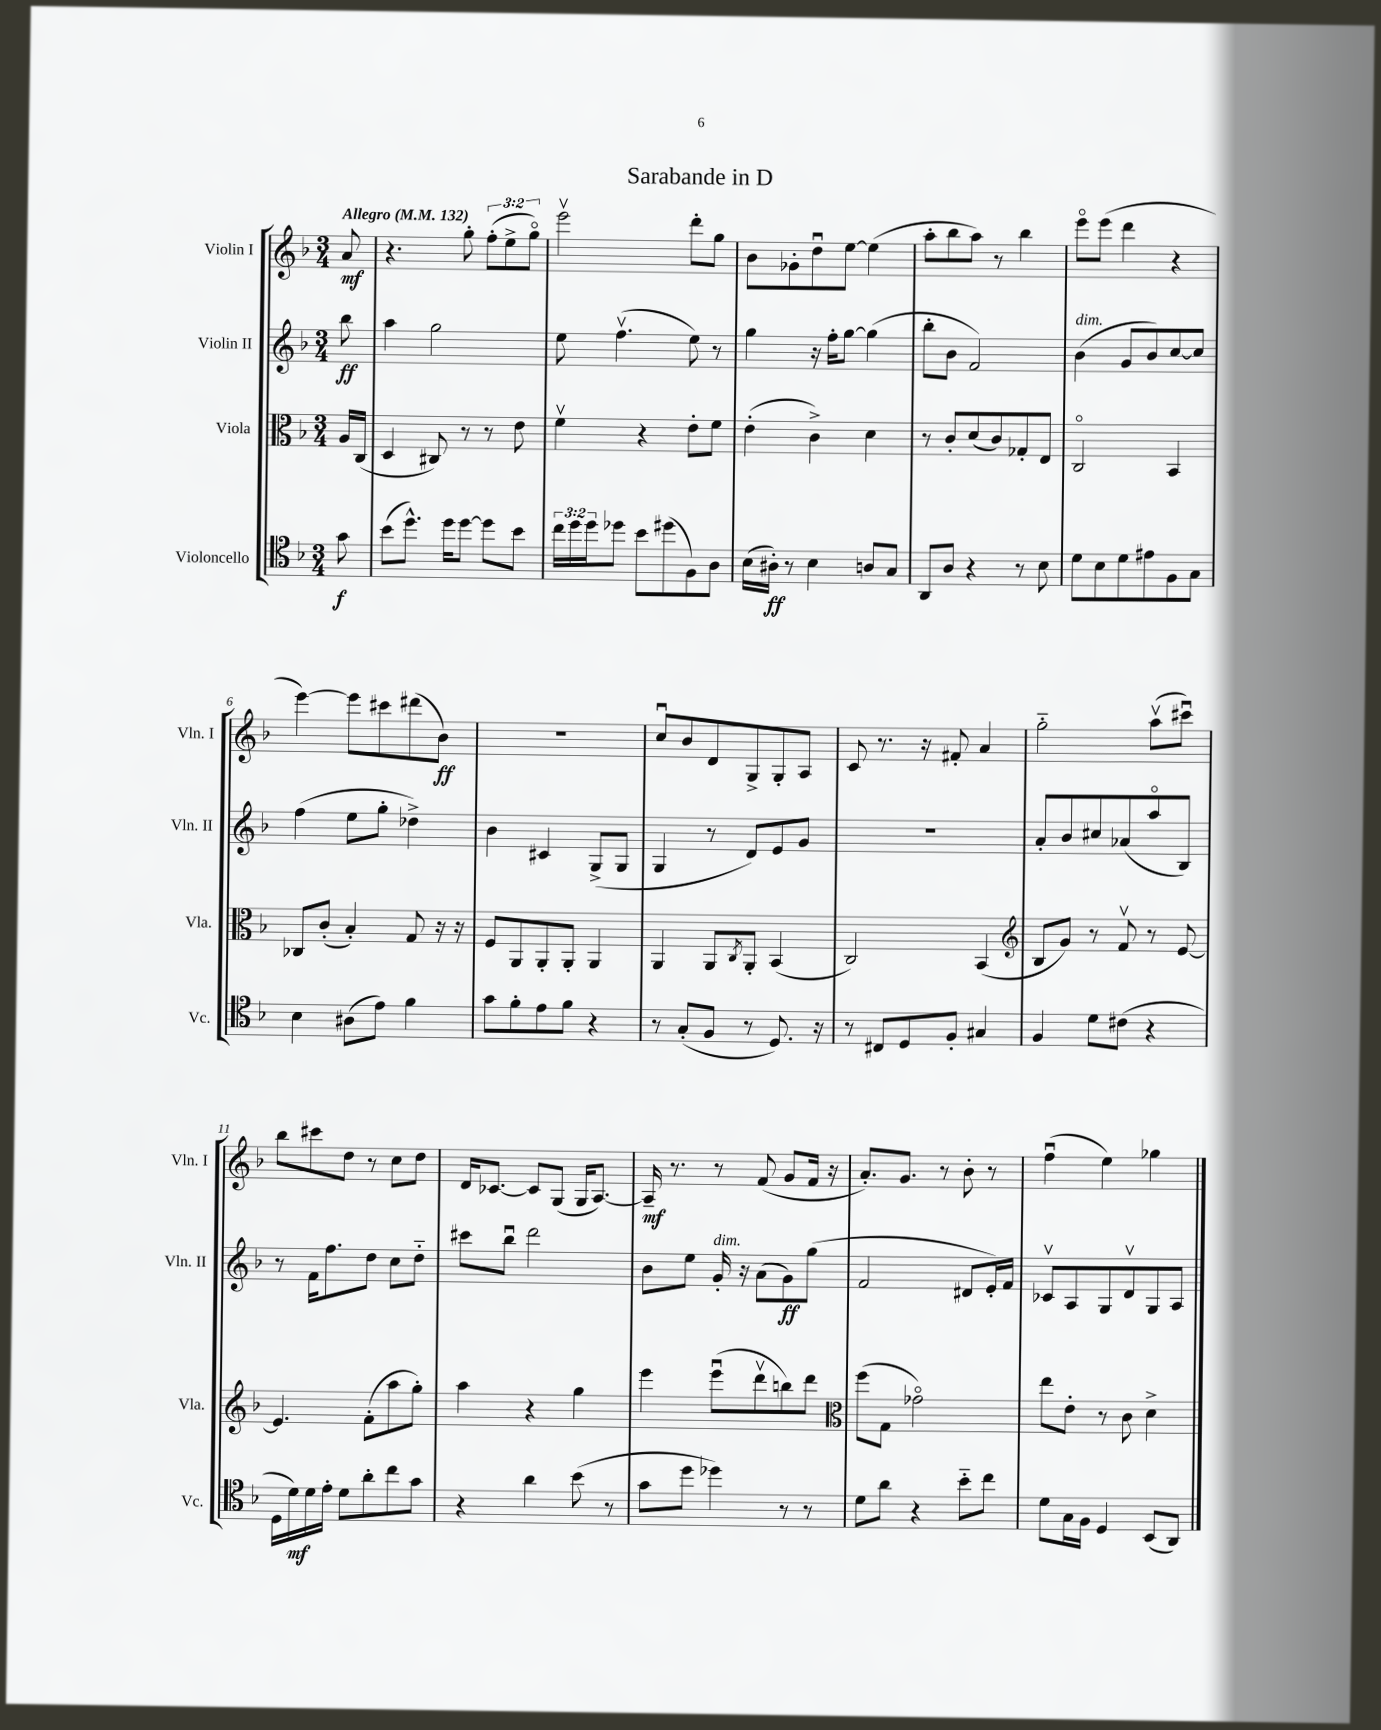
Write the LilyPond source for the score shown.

\header { title = "Sarabande in D" }
<<
\new StaffGroup <<
\new Staff = "s0" \with { instrumentName = "Violin I" shortInstrumentName = "Vln. I" } {
    \clef treble \key f \major \numericTimeSignature \time 3/4 \override Staff.TupletNumber.text = #tuplet-number::calc-fraction-text \partial 8 \tempo "Allegro" 4 = 132
    a'8\mf |
    r4. g''8-. \tuplet 3/2 { f''8-.( e''8-> g''8\flageolet) } |
    e'''2\upbow d'''8-. g''8 |
    bes'8 ges'8-. d''8\downbow e''8~ e''4( |
    a''8-. bes''8 a''8) r8 bes''4 |
    e'''8\flageolet e'''8( d'''4 r4 |
    e'''4~) e'''8 cis'''8 dis'''8( bes'8\ff) |
    R2. |
    c''8\downbow bes'8 d'8 g8-> g8-. a8 |
    c'8 r8. r16 fis'8-. a'4 |
    g''2-_ a''8\upbow( cis'''8\downbow) |
    bes''8 cis'''8 d''8 r8 c''8 d''8 |
    d'16 ces'8.~ ces'8 g8( g16 a8.~) |
    a16--\mf r8. r8 f'8( g'8 f'16 r16 |
    a'8.-.) g'8. r8 bes'8-. r8 |
    f''4\downbow( e''4) ges''4 \bar "|." |
}
\new Staff = "s1" \with { instrumentName = "Violin II" shortInstrumentName = "Vln. II" } {
    \clef treble \key f \major \numericTimeSignature \time 3/4 \partial 8
    bes''8\ff |
    a''4 g''2 |
    e''8 f''4.\upbow( e''8) r8 |
    g''4 r16 f''16-. g''8~ g''4( |
    bes''8-. bes'8 f'2) |
    bes'4^\markup { \italic "dim." }( g'8 bes'8) c''8~ c''8 |
    f''4( e''8 g''8-. des''4->) |
    bes'4 cis'4 g8->( g8 |
    g4 r8 d'8) e'8 g'8 |
    R2. |
    a'8-. bes'8 cis''8 aes'8( a''8\flageolet bes8) |
    r8 f'16 f''8. d''8 c''8 d''8-_ |
    cis'''8 bes''8\downbow d'''2 |
    bes'8 e''8 g'16-.^\markup { \italic "dim." } r16 a'8( g'8\ff) g''8( |
    f'2 dis'8 e'16-.) f'16 |
    ces'8\upbow a8 g8 d'8\upbow g8 a8 \bar "|." |
}
\new Staff = "s2" \with { instrumentName = "Viola" shortInstrumentName = "Vla." } {
    \clef alto \key f \major \numericTimeSignature \time 3/4 \partial 8
    a16 c16( |
    d4 cis8) r8 r8 e'8 |
    f'4\upbow r4 e'8-. f'8 |
    e'4-.( c'4->) d'4 |
    r8 c'8-. d'8( c'8) ges8-. e8 |
    c2\flageolet bes,4 |
    ces8 c'8-.( bes4-.) g8 r16 r16 |
    f8 a,8 a,8-. a,8-. a,4 |
    a,4 a,8 \acciaccatura { c8 } a,8-. bes,4( |
    c2) bes,4( |
    \clef treble bes8 g'8) r8 f'8\upbow r8 e'8~ |
    e'4. f'8-.( a''8 g''8-.) |
    a''4 r4 g''4 |
    e'''4 e'''8\downbow( d'''8\upbow b''8) d'''8 |
    \clef alto f''8( g8 ges'2\flageolet) |
    e''8 e'8-. r8 c'8 d'4-> \bar "|." |
}
\new Staff = "s3" \with { instrumentName = "Violoncello" shortInstrumentName = "Vc." } {
    \clef tenor \key f \major \numericTimeSignature \time 3/4 \override Staff.TupletNumber.text = #tuplet-number::calc-fraction-text \partial 8
    g'8\f |
    bes'8( d''8.-^) d''16 d''8~ d''8 bes'8 |
    \tuplet 3/2 { c''16 d''16 d''16 } des''8 bes'8 dis''8( f8) a8 |
    bes16( ais16-.\ff) r8 bes4 a8 g8 |
    a,8 a8 r4 r8 bes8 |
    d'8 bes8 d'8 eis'8 f8 g8 |
    bes4 ais8( e'8) f'4 |
    g'8 f'8-. e'8 f'8 r4 |
    r8 g8-.( f8 r8 d8.) r16 |
    r8 cis8 d8 f8-. gis4 |
    f4 d'8 cis'8( r4 |
    d16 d'16\mf) d'16 e'16-. d'8 a'8-. c''8 g'8 |
    r4 a'4 bes'8( r8 |
    g'8 d''8 des''4) r8 r8 |
    d'8 a'8 r4 bes'8-_ c''8 |
    d'8 g16 f16 d4 bes,8( a,8) \bar "|." |
}
>>
>>
